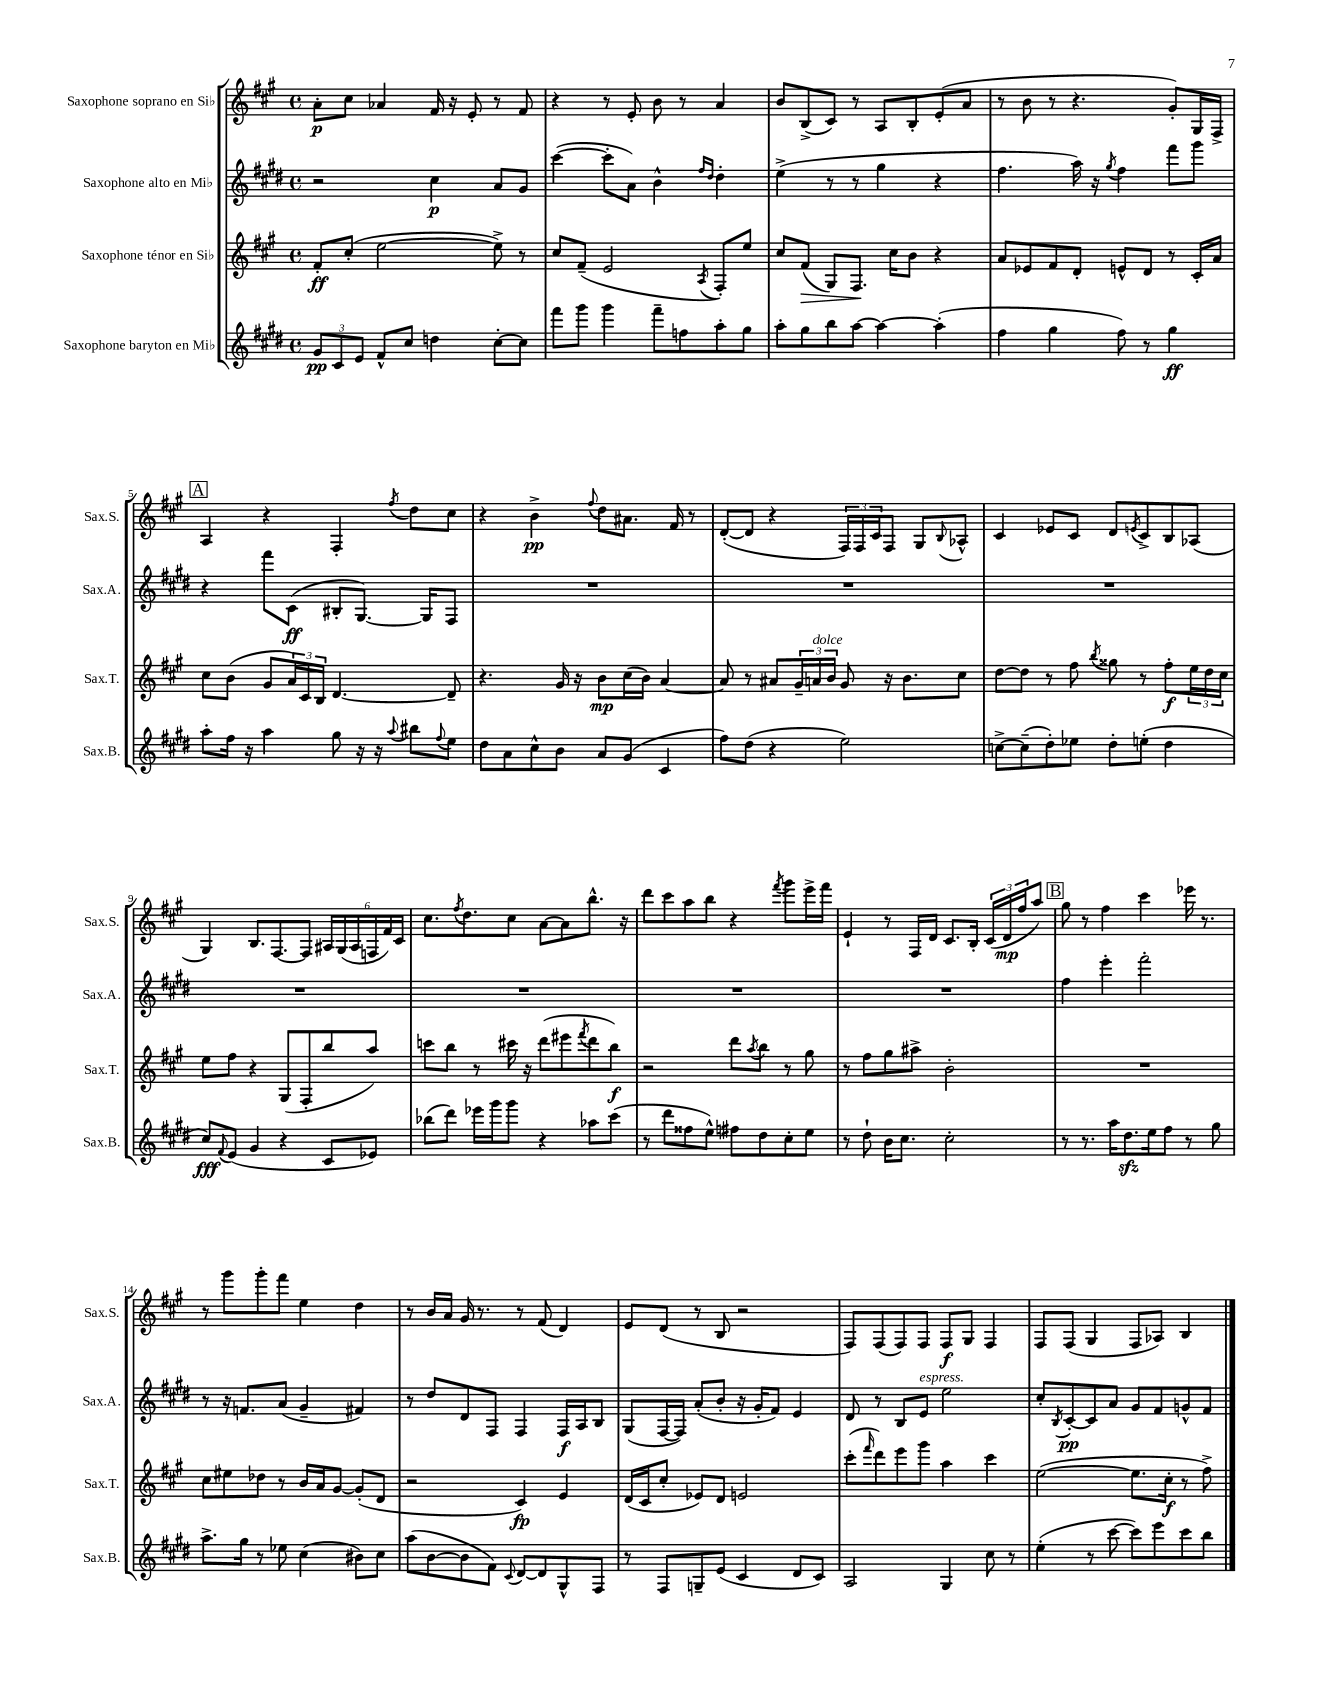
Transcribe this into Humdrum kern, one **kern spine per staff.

**kern	**kern	**kern	**kern
*staff4	*staff3	*staff2	*staff1
*clefG2	*clefG2	*clefG2	*clefG2
*k[f#c#g#d#]	*k[f#c#g#]	*k[f#c#g#d#]	*k[f#c#g#]
*M4/4	*M4/4	*M4/4	*M4/4
*met(c)	*met(c)	*met(c)	*met(c)
12g#	8f#'	2r	8a'
12c#	.	.	.
.	(8cc#'	.	8cc#
12e	.	.	.
8f#^^	[2ee	.	4a-
8cc#	.	.	.
4dd	.	4cc#	16f#
.	.	.	16r
.	.	.	8e'
[8cc#'	8ee^])	8a	8r
8cc#]	8r	8g#	8f#
=	=	=	=
8fff#	8cc#	([4ccc#	4r
8ggg#	(8f#~	.	.
4ggg#	2e	8ccc#']	8r
.	.	8a)	8e'
8fff#~	.	4b^^	8b
8ff	.	.	8r
.	.	16qqff#	.
.	8qA	16qqdd#	.
8aa'	8F#')	4dd#'	4a
8gg#	8ee	.	.
=	=	=	=
8aa'	8cc#	(4ee^	8b
8gg#	(8f#	.	(8B^
8bb	8G#)	8r	8c#)
[8aa	8.F#	8r	8r
4aa_	.	4gg#	8A
.	16cc#	.	.
.	8b	.	8B'
(4aa']	4r	4r	(8e'
.	.	.	8a
=	=	=	=
4ff#	8a	4.ff#	8r
.	8e-	.	8b
4gg#	8f#	.	8r
.	8d'	16aa)	4.r
.	.	16r	.
.	.	8qgg#	.
8ff#)	8e^^	4ff#	.
8r	8d	.	.
4gg#	8r	8fff#	8g#')
.	16c#'	8ggg#	16G#
.	16a	.	16F#^
=	=	=	=
8aa'	8cc#	4r	4A
16ff#	(8b	.	.
16r	.	.	.
4aa	8g#	8fff#	4r
.	24a)	(8c#	.
.	24c#	.	.
.	24B	.	.
8gg#	[4.d	8B#'	4F#'
16r	.	[8.G#)	.
16r	.	.	.
8qqaa	.	.	8qff#
8bb#	.	.	8dd
.	.	16G#]	.
8qqff#	.	.	.
8ee	8d~]	8F#	8cc#
=	=	=	=
8dd#	4.r	1r	4r
8a	.	.	.
8cc#^^	.	.	4b^
8b	16g#	.	.
.	16r	.	.
.	.	.	8qqff#
8a	8b	.	8dd
(8g#	(16cc#	.	8.a#
.	16b)	.	.
4c#	[4a	.	.
.	.	.	16f#
.	.	.	8r
=	=	=	=
8ff#)	8a]	1r	([8d'
(8dd#	8r	.	8d]
4r	8a#	.	4r
.	24g#~	.	.
.	24a	.	.
.	24b	.	.
2ee)	8g#	.	24F#)
.	.	.	24F#
.	.	.	24c#
.	16r	.	8F#
.	8.b	.	.
.	.	.	8G#
.	.	.	8qqB
.	8cc#	.	8A-^^
=	=	=	=
[8cc^	[8dd	1r	4c#
(8cc~]	8dd]	.	.
8dd#')	8r	.	8e-
8ee-	8ff#	.	8c#
.	8qbb	.	.
8dd#'	8gg##	.	8d
.	.	.	8qe
(8ee'	8r	.	8c#^
4dd#	8ff#'	.	8B
.	24ee	.	(8A-
.	24dd	.	.
.	24cc#	.	.
=	=	=	=
8cc#)	8ee	1r	4G#)
8qqf#	.	.	.
(8e	8ff#	.	.
4g#	4r	.	8.B
.	.	.	[8.F#
4r	(8G#	.	.
.	8F#'	.	8F#]
8c#	8bb	.	24A#
.	.	.	(24G#
.	.	.	24A#
8e-)	8aa)	.	24F
.	.	.	24f#)
.	.	.	24c#
=	=	=	=
(8bb-	8ccc	1r	8.cc#
8ddd#)	8bb	.	.
.	.	.	8qff#
.	.	.	8.dd
16eee-	8r	.	.
16ggg#	.	.	.
8ggg#	16ccc#	.	8cc#
.	16r	.	.
4r	(8ddd	.	[8a
.	8eee#	.	8a]
.	8qfff#	.	.
8aa-	8ddd	.	8.bb^^
(8ccc#	8bb)	.	.
.	.	.	16r
=	=	=	=
8r	2r	1r	8ddd
8ddd#	.	.	8ccc#
8ff##	.	.	8aa
8ee^^)	.	.	8bb
8ff#	8ddd	.	4r
.	8qaa	.	.
8dd#	8bb	.	.
.	.	.	8qfff#
8cc#'	8r	.	8ggg#
8ee	8gg#	.	16eee^
.	.	.	16fff#
=	=	=	=
8r	8r	1r	4e`
8dd#`	8ff#	.	.
16b	8gg#	.	8r
8.cc#	.	.	.
.	8aa#^	.	16F#
.	.	.	16d
2cc#'	2b'	.	8.c#
.	.	.	16B'
.	.	.	(24c#
.	.	.	24d
.	.	.	24ff#
.	.	.	8aa)
=	=	=	=
8r	1r	4ff#	8gg#
8.r	.	.	8r
.	.	4eee'	4ff#
16aa	.	.	.
8.dd#	.	.	.
.	.	2fff#'	4ccc#
16ee	.	.	.
8ff#	.	.	.
8r	.	.	16eee-
.	.	.	8.r
8gg#	.	.	.
=	=	=	=
8.aa^	8cc#	8r	8r
.	8ee#	16r	8ggg#
16gg#	.	8.f	.
8r	8dd-	.	8ggg#'
8ee-	8r	(8a	8fff#
(4cc#	16b	4g#~	4ee
.	16a	.	.
.	[8g#	.	.
8b#)	(8g#']	4f#)	4dd
8cc#	8d	.	.
=	=	=	=
(8aa	2r	8r	8r
[8b	.	8dd#	16b
.	.	.	16a
8b]	.	8d#	16g#
.	.	.	8.r
8f#)	.	8F#	.
8qqc#	.	.	.
[8d#	4c#)	4F#	8r
8d#]	.	.	(8f#
8G#^^	4e	16F#	4d)
.	.	16A	.
8F#	.	8B	.
=	=	=	=
8r	(16d	(8G#	8e
.	16c#	.	.
8F#	8cc#'	[16F#	(8d
.	.	16F#])	.
8G~	8e-)	(8a'	8r
(8e	8d	8b'	8B
4c#	2e	16r	2r
.	.	16g#'	.
.	.	8f#)	.
8d#	.	4e	.
8c#)	.	.	.
=	=	=	=
2A	(8ccc#'	8d#	8F#)
.	16qqfff#	.	.
.	8ddd)	8r	(8F#
.	8eee	8B	8F#)
.	8ggg#	8e	8F#
4G#	4aa	2ee	8F#
.	.	.	8G#
8cc#	4ccc#	.	4F#
8r	.	.	.
=	=	=	=
(4ee'	([2ee	8cc#'	8F#
.	.	8qB	.
.	.	[8c#'	(8F#
8r	.	8c#]	4G#
[8ccc#	.	8a	.
8ccc#])	8.ee]	8g#	8F#
8eee	.	8f#	8A-)
.	16cc#'	.	.
8ccc#	8r	8g^^	4B
8bb	8ff#^)	8f#	.
==	==	==	==
*-	*-	*-	*-
